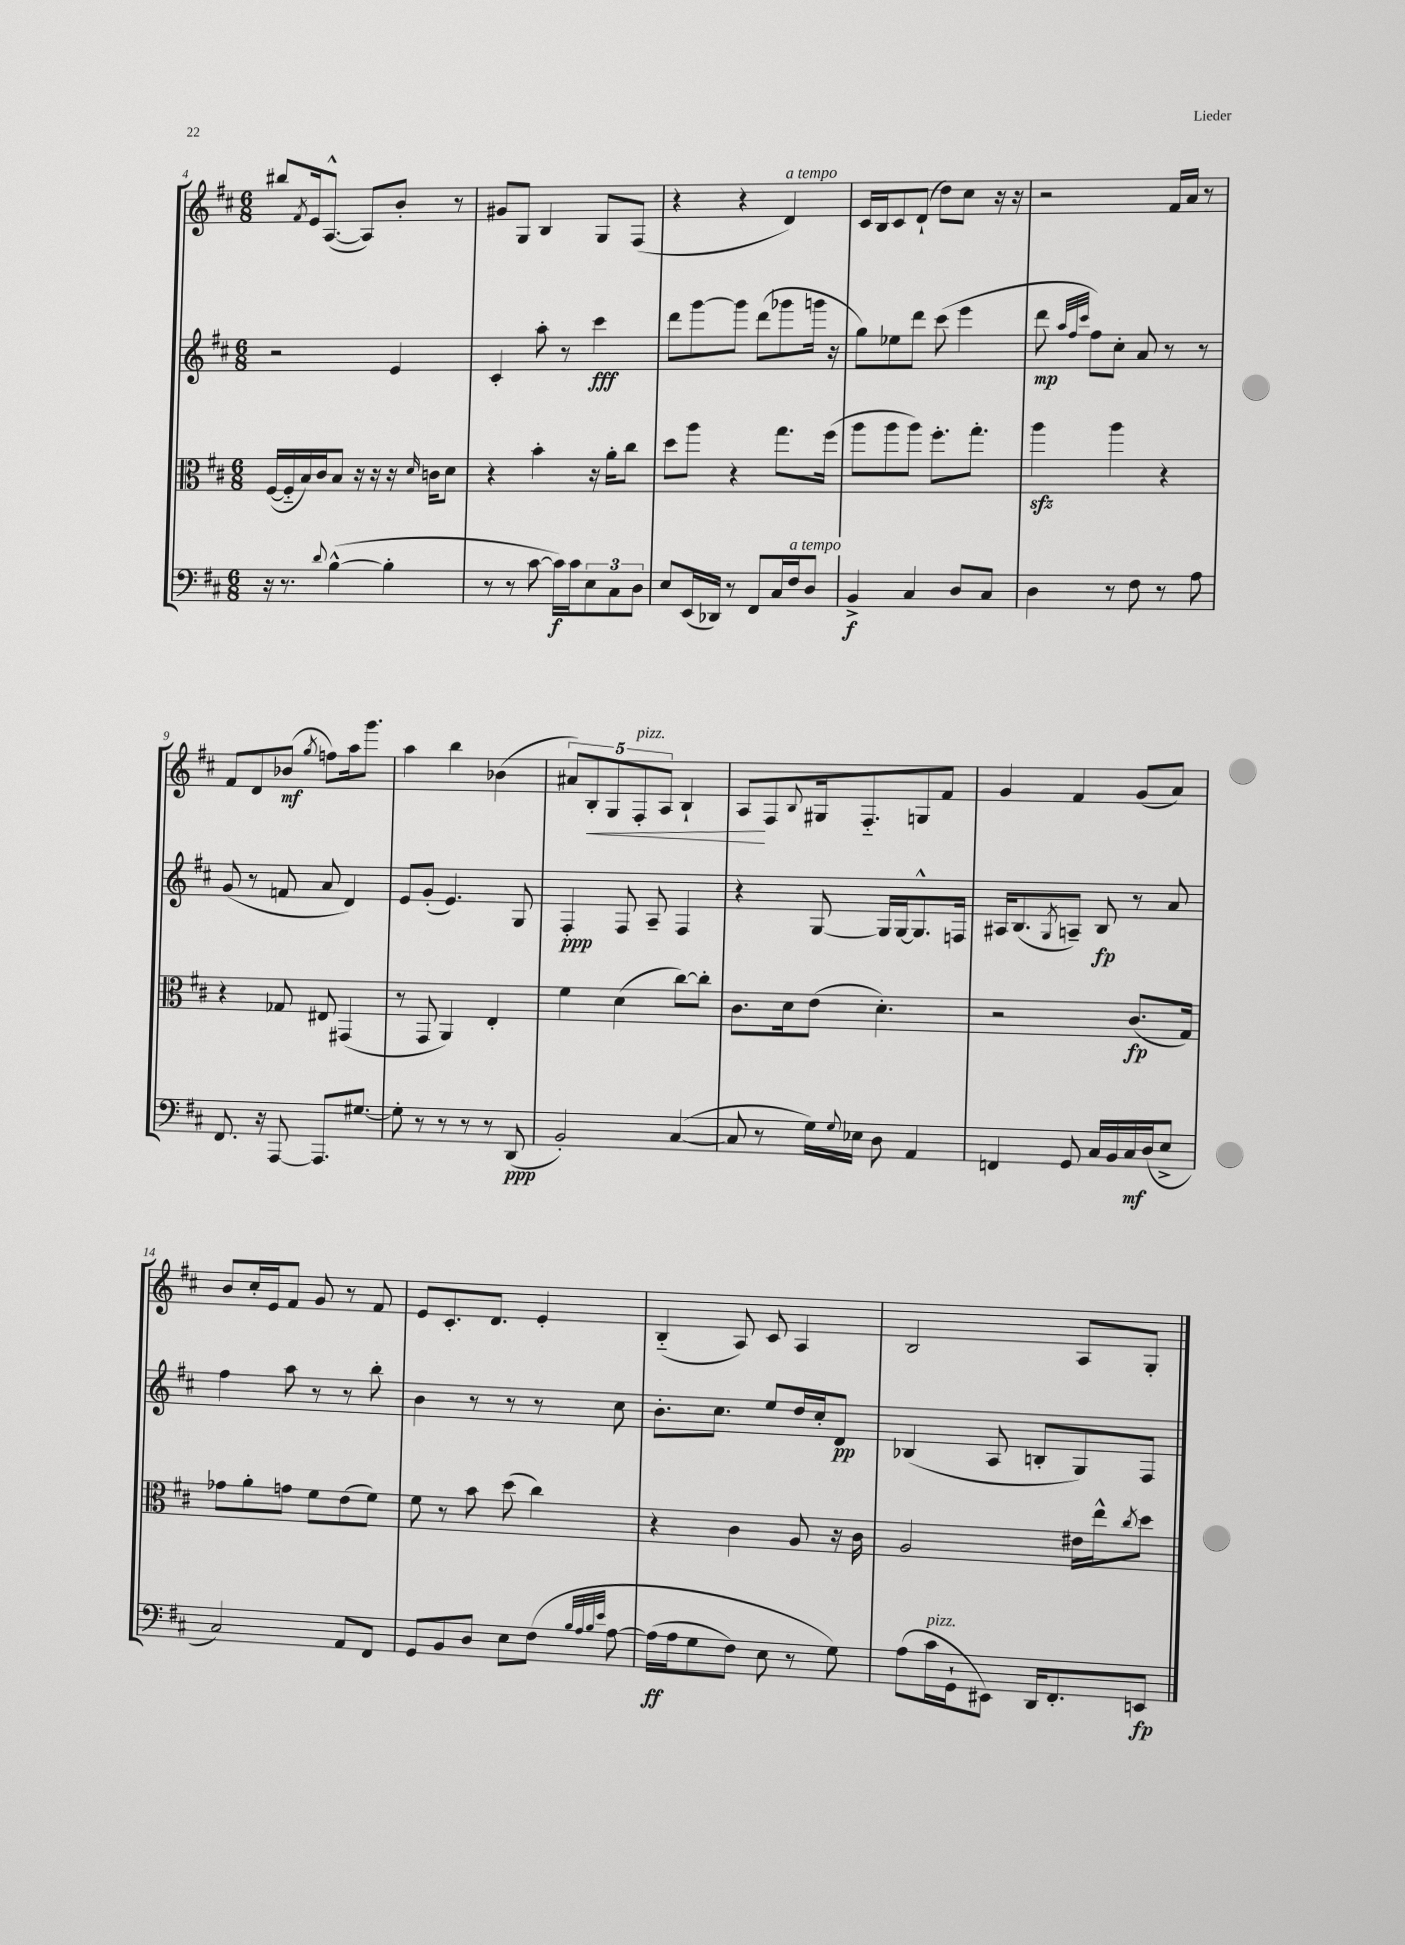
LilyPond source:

<<
\new StaffGroup <<
\new Staff = "s0" {
    \clef treble \key d \major \numericTimeSignature \time 6/8
    bis''8 \acciaccatura { fis'8 } e'16 a8.~-^( a8) b'8-. r8 |
    gis'8 g8 b4 g8 fis8( |
    r4 r4 d'4^\markup { \italic "a tempo" }) |
    cis'16 b16 cis'8 d'8-!( d''8) cis''8 r16 r16 |
    r2 fis'16 a'16 r8 |
    fis'8 d'8 bes'8\mf( \acciaccatura { g''8 } f''8) a''16 g'''8. |
    a''4 b''4 bes'4( |
    \tuplet 5/4 { ais'8) b8-.\< g8 fis8-.^\markup { \italic "pizz." } a8 } b4-! |
    a8\! fis8 \appoggiatura { b8 } gis16 fis8.-_ g8 fis'8 |
    g'4 fis'4 g'8( a'8) |
    b'8 cis''16-. e'16 fis'8 g'8 r8 fis'8 |
    e'8 cis'8.-. d'8. e'4-. |
    b4-_( a8) cis'8 a4 |
    b2 a8 g8-. \bar "|." |
}
\new Staff = "s1" {
    \clef treble \key d \major \numericTimeSignature \time 6/8
    r2 e'4 |
    cis'4-. a''8-. r8 cis'''4\fff |
    d'''8 g'''8~ g'''8 d'''8( ges'''8 g'''16 r16 |
    g''8) ees''8 d'''8 cis'''8( e'''4 |
    d'''8\mp \grace { a''32 fis''32 cis'''32 } fis''8) cis''8-. a'8 r8 r8 |
    g'8( r8 f'8 a'8 d'4) |
    e'8 g'8-.( e'4.) g8 |
    fis4-.\ppp fis8 a8-- fis4 |
    r4 g8~ g16 g16~ g8.-^ f16 |
    ais16 b8.( \acciaccatura { g8 } a8--) b8\fp r8 a'8 |
    fis''4 a''8 r8 r8 b''8-. |
    b'4 r8 r8 r8 cis''8 |
    b'8.-. cis''8. e''8 d''16 cis''16-. d'8\pp |
    bes4( a8 b8-. g8) fis8 \bar "|." |
}
\new Staff = "s2" {
    \clef alto \key d \major \numericTimeSignature \time 6/8
    fis16~( fis16-_ b16) cis'16 b8 r16 r16 r16 \grace { d'16 } c'16 d'8 |
    r4 b'4-. r16 a'16-. cis''8 |
    d''8 a''8 r4 g''8. fis''16( |
    a''8 a''8 a''8) fis''8.-. g''8.-. |
    a''4\sfz a''4 r4 |
    r4 ges8 eis8 gis,4( |
    r8 g,8 a,4) e4-. |
    fis'4 d'4( cis''8~) cis''8-. |
    cis'8. d'16 e'8( d'4.-.) |
    r2 cis'8.\fp( g16) |
    ges'8 a'8-. g'8 fis'8 e'8( fis'8) |
    fis'8 r8 b'8 d''8( cis''4) |
    r4 cis'4 a8 r16 cis'16 |
    a2 eis'16 e''16-^ \acciaccatura { cis''8 } d''8 \bar "|." |
}
\new Staff = "s3" {
    \clef bass \key d \major \numericTimeSignature \time 6/8
    r16 r8. \appoggiatura { d'8 } b4~-^( b4-. |
    r8 r8 cis'8~ cis'16\f) cis'16 \tuplet 3/2 { e8 cis8 d8 } |
    e8 e,16( des,16) r8 fis,8 cis16 fis16^\markup { \italic "a tempo" } d8 |
    b,4->\f cis4 d8 cis8 |
    d4 r8 fis8 r8 a8 |
    fis,8. r16 a,,8~ a,,8. gis8.~ |
    gis8-. r8 r8 r8 r8 d,8\ppp( |
    b,2-.) cis4~( |
    cis8 r8 g16) \appoggiatura { g8 } ees16 d8 a,4 |
    f,4 g,8 cis16 b,16 cis16\mf d16( e8-> |
    cis2) a,8 fis,8 |
    g,8 b,8 d8 e8 fis8\( \grace { b32 a32 b32 e'32 } a8~ |
    a16\ff( a16 g8 fis8) e8 r8 g8\) |
    a8( cis'16^\markup { \italic "pizz." } g,16-! eis,8) d,16 fis,8.-. e,8\fp \bar "|." |
}
>>
>>
\layout { \context { \Score currentBarNumber = #4 } }
